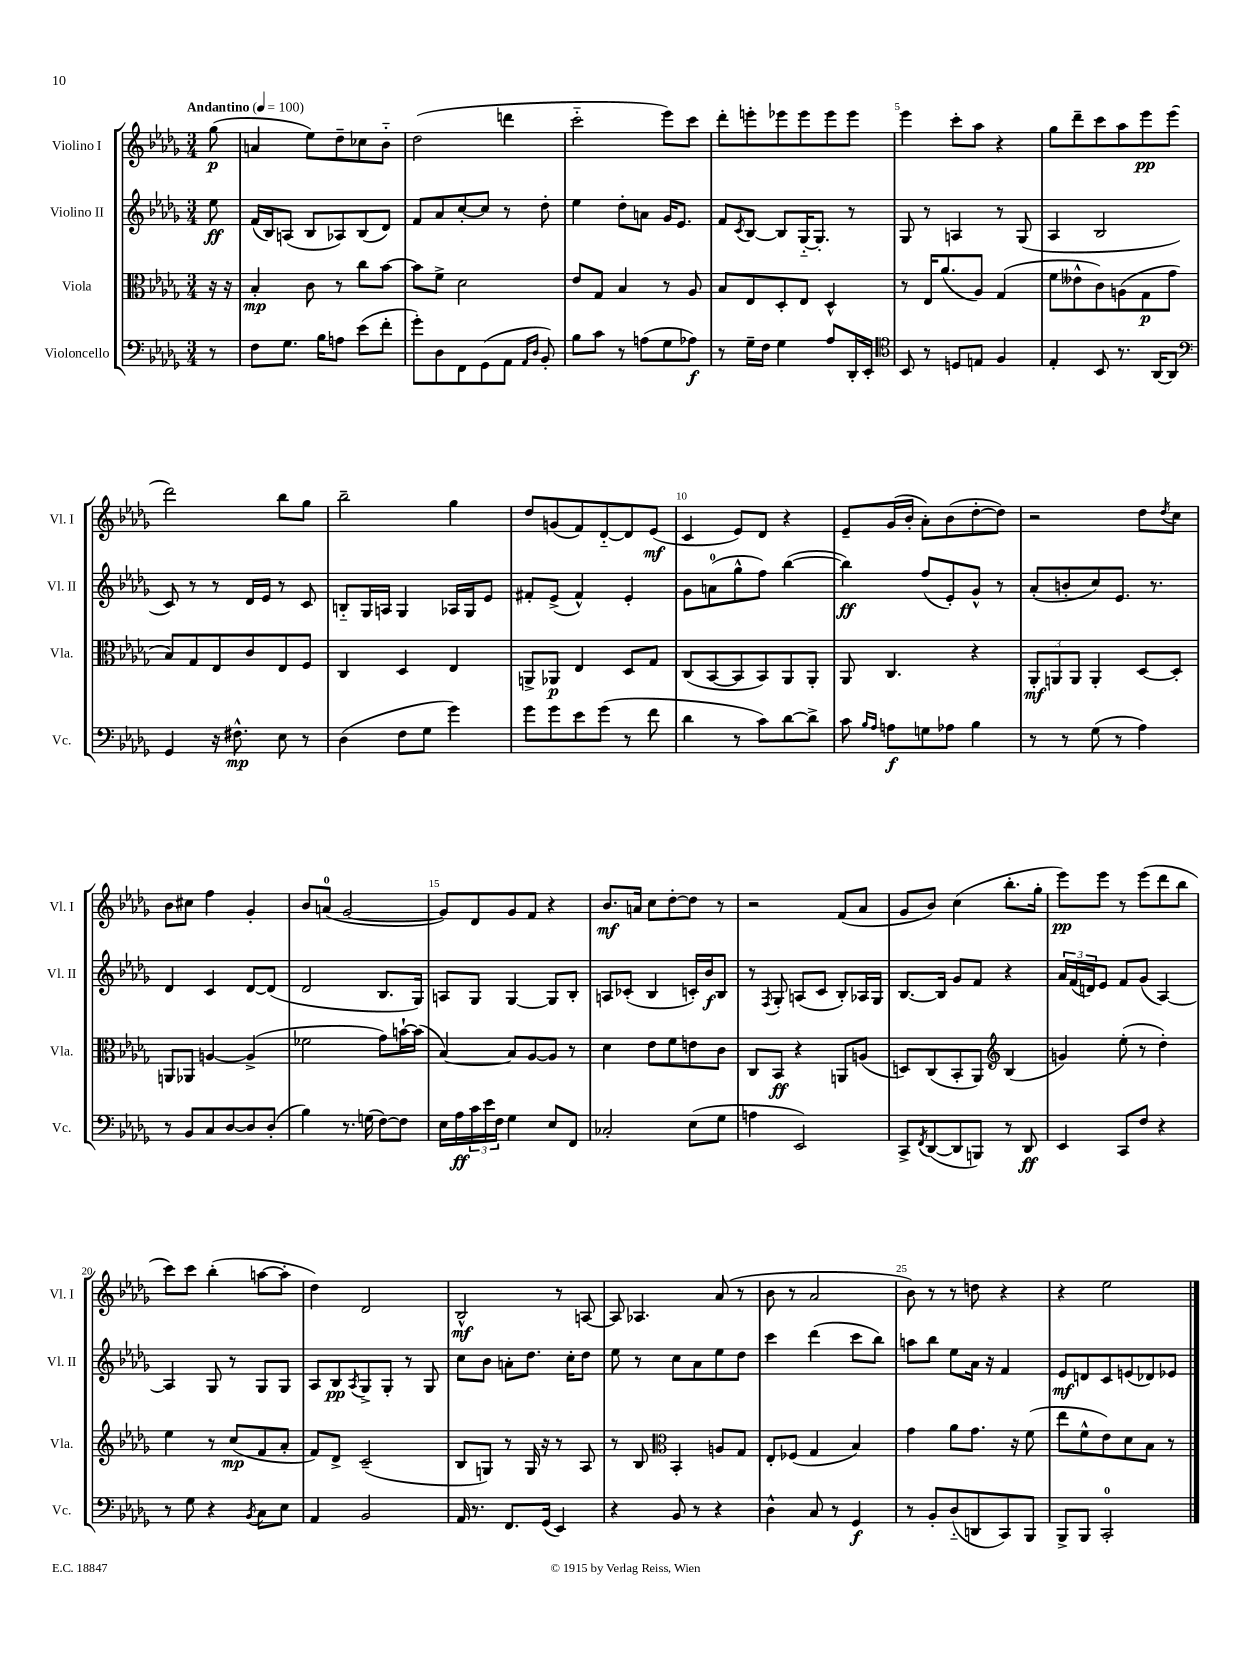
<<
\new StaffGroup <<
\new Staff = "s0" \with { instrumentName = "Violino I" shortInstrumentName = "Vl. I" } {
    \clef treble \key des \major \numericTimeSignature \time 3/4 \partial 8 \tempo "Andantino" 4 = 100
    ges''8\p( |
    a'4 ees''8) des''8-- ces''8 bes'8-_ |
    des''2( d'''4 |
    c'''2-_ ees'''8) c'''8 |
    des'''8-. e'''8-. ees'''8 ees'''8 ees'''8 ees'''8 |
    ees'''4 c'''8-. aes''8 r4 |
    ges''8 des'''8-- c'''8 aes''8 ees'''8\pp ees'''8( |
    des'''2) bes''8 ges''8 |
    bes''2-- ges''4 |
    des''8 g'8( f'8) des'8~-_ des'8 ees'8\mf( |
    c'4 ees'8) des'8 r4 |
    ees'8-- ges'16( bes'16-. aes'8-.) bes'8( des''8~-. des''8) |
    r2 des''8 \acciaccatura { des''8 } c''8 |
    bes'8 cis''8 f''4 ges'4-. |
    bes'8 a'8-0( ges'2~ |
    ges'8) des'8 ges'8 f'8 r4 |
    bes'8.\mf a'16 c''8 des''8~-. des''8 r8 |
    r2 f'8( aes'8 |
    ges'8 bes'8) c''4( bes''8.-. ges''16-. |
    ees'''8\pp) ees'''8 r8 ees'''8( des'''8 bes''8 |
    c'''8) c'''8 bes''4-.( a''8~ a''8-. |
    des''4) des'2 |
    bes2-^\mf r8 a8~ |
    a8 aes4. aes'8( r8 |
    bes'8 r8 aes'2 |
    bes'8) r8 r8 d''8 r4 |
    r4 ees''2 \bar "|." |
}
\new Staff = "s1" \with { instrumentName = "Violino II" shortInstrumentName = "Vl. II" } {
    \clef treble \key des \major \numericTimeSignature \time 3/4 \partial 8
    ees''8\ff |
    f'16( bes16) a8( bes8 aes8) bes8( des'8) |
    f'8 aes'8 c''8~-. c''8 r8 des''8-. |
    ees''4 des''8-. a'8 ges'16 ees'8. |
    f'8 \acciaccatura { c'8 } bes8~ bes8 ges16~-_ ges8.-. r8 |
    ges8 r8 a4 r8 ges8( |
    aes4 bes2 |
    c'8) r8 r8 des'16 ees'16 r8 c'8 |
    b8-_ ges16 a16 ges4 aes16 ges16 ees'8 |
    fis'8-. ees'8->( fis'4-^) ees'4-. |
    ges'8 a'8-0( ges''8-^ f''8) bes''4~( |
    bes''4\ff) f''8( ees'8-.) ges'8-^ r8 |
    aes'8-.( b'8-. c''8) ees'8. r8. |
    des'4 c'4 des'8~ des'8( |
    des'2 bes8. ges16) |
    a8 ges8 ges4~ ges8 bes8-. |
    a8 ces'8-.( bes4 c'16-.) bes'16\f bes8 |
    r8 \acciaccatura { f8 } ges8-. a8( c'8 bes8-.) aes16 ges16 |
    bes8.~ bes16 ges'8 f'8 r4 |
    \tuplet 3/2 { aes'16 f'16( d'16) } ees'8 f'8 ges'8( aes4~) |
    aes4 ges8 r8 ges8 ges8 |
    aes8 bes8\pp \acciaccatura { aes8 } ges8-> ges8-. r8 ges8 |
    c''8 bes'8 a'8-. des''8. c''16-. des''8 |
    ees''8 r8 c''8 aes'8 ees''8 des''8 |
    c'''4 des'''4( c'''8 bes''8) |
    a''8 bes''8 ees''8 aes'16 r16 f'4 |
    ees'8\mf d'8 c'8 e'8( des'8) ees'8 \bar "|." |
}
\new Staff = "s2" \with { instrumentName = "Viola" shortInstrumentName = "Vla." } {
    \clef alto \key des \major \numericTimeSignature \time 3/4 \partial 8
    r16 r16 |
    bes4-.\mp c'8 r8 c''8 bes'8~ |
    bes'8 f'8-> des'2 |
    ees'8 ges8 bes4 r8 aes8 |
    bes8 ees8 des8-. ees8 des4-^ |
    r8 ees16 aes'8.( aes8) ges4( |
    f'8 eeses'8-^ c'8) a8( ges8\p ges'8 |
    bes8) ges8 ees8 c'8 ees8 f8 |
    c4 des4 ees4 |
    a,8-> aes,8\p ees4 des8 ges8 |
    c8( bes,8~ bes,8 bes,8) aes,8 aes,8-. |
    aes,8 c4. r4 |
    \tuplet 3/2 { aes,8-.\mf a,8 a,8 } a,4-. des8~ des8-. |
    a,8 aes,8 a4~ a4->( |
    fes'2 ges'8) b'16~-! b'16( |
    bes4~) bes8 aes8~ aes8 r8 |
    des'4 ees'8 f'8 e'8 c'8 |
    c8 bes,8\ff r4 a,8 a8( |
    d8) c8( bes,8-. aes,8) \clef treble bes4( |
    g'4) ees''8-.( r8 des''4-.) |
    ees''4 r8 c''8\mp( f'8 aes'8-. |
    f'8) des'8-> c'2--( |
    bes8 g8) r8 g16 r16 r8 aes8 |
    r8 bes8 \clef alto bes,4-. a8 ges8 |
    ees8-. fes8( ges4 bes4) |
    ges'4 aes'8 ges'8. r16 f'8( |
    ees''8 f'8-^ ees'8) des'8 bes8 r8 \bar "|." |
}
\new Staff = "s3" \with { instrumentName = "Violoncello" shortInstrumentName = "Vc." } {
    \clef bass \key des \major \numericTimeSignature \time 3/4 \partial 8
    r8 |
    f8 ges8. bes16 a8 ees'8( f'8-. |
    ges'8-.) des8 f,8 ges,8( aes,8 \grace { aes,16 des16 } bes,8-.) |
    bes8 c'8 r8 a8( ges8 aes8\f) |
    r8 ges16-- f16 ges4 aes8 des,16-. ees,16-. |
    \clef tenor bes,8 r8 d8 e8 f4 |
    ees4-. bes,8 r8. aes,16~ aes,8 |
    \clef bass ges,4 r16 fis8.-^\mp ees8 r8 |
    des4( f8 ges8 ges'4) |
    ges'8 ges'8 ees'8 ges'8( r8 f'8 |
    des'4 r8 c'8) des'8~ des'8-> |
    c'8 \grace { bes16 aes16 } a8\f g8 aes8 bes4 |
    r8 r8 ges8( r8 aes4) |
    r8 bes,8 c8 des8~ des8 des8-.( |
    bes4) r8. g16( f8~) f8 |
    ees16 aes16\ff \tuplet 3/2 { c'16 ees'16 f16 } ges4 ees8 f,8 |
    ces2-. ees8( ges8 |
    a4 ees,2) |
    c,8-> \acciaccatura { f,8 } des,8~( des,8 b,,8) r8 des,8\ff |
    ees,4 c,8 f8 r4 |
    r8 ges8 r4 \acciaccatura { bes,8 } c8 ees8 |
    aes,4 bes,2 |
    aes,16 r8. f,8. ges,16( ees,4) |
    r4 bes,8 r8 r4 |
    des4-^ c8 r8 ges,4\f |
    r8 bes,8-. des8-_( d,8 c,8) bes,,8 |
    bes,,8-> bes,,8 c,2-0-. \bar "|." |
}
>>
>>
\layout { \context { \Score \override BarNumber.break-visibility = ##(#f #t #t) barNumberVisibility = #(every-nth-bar-number-visible 5) } }
